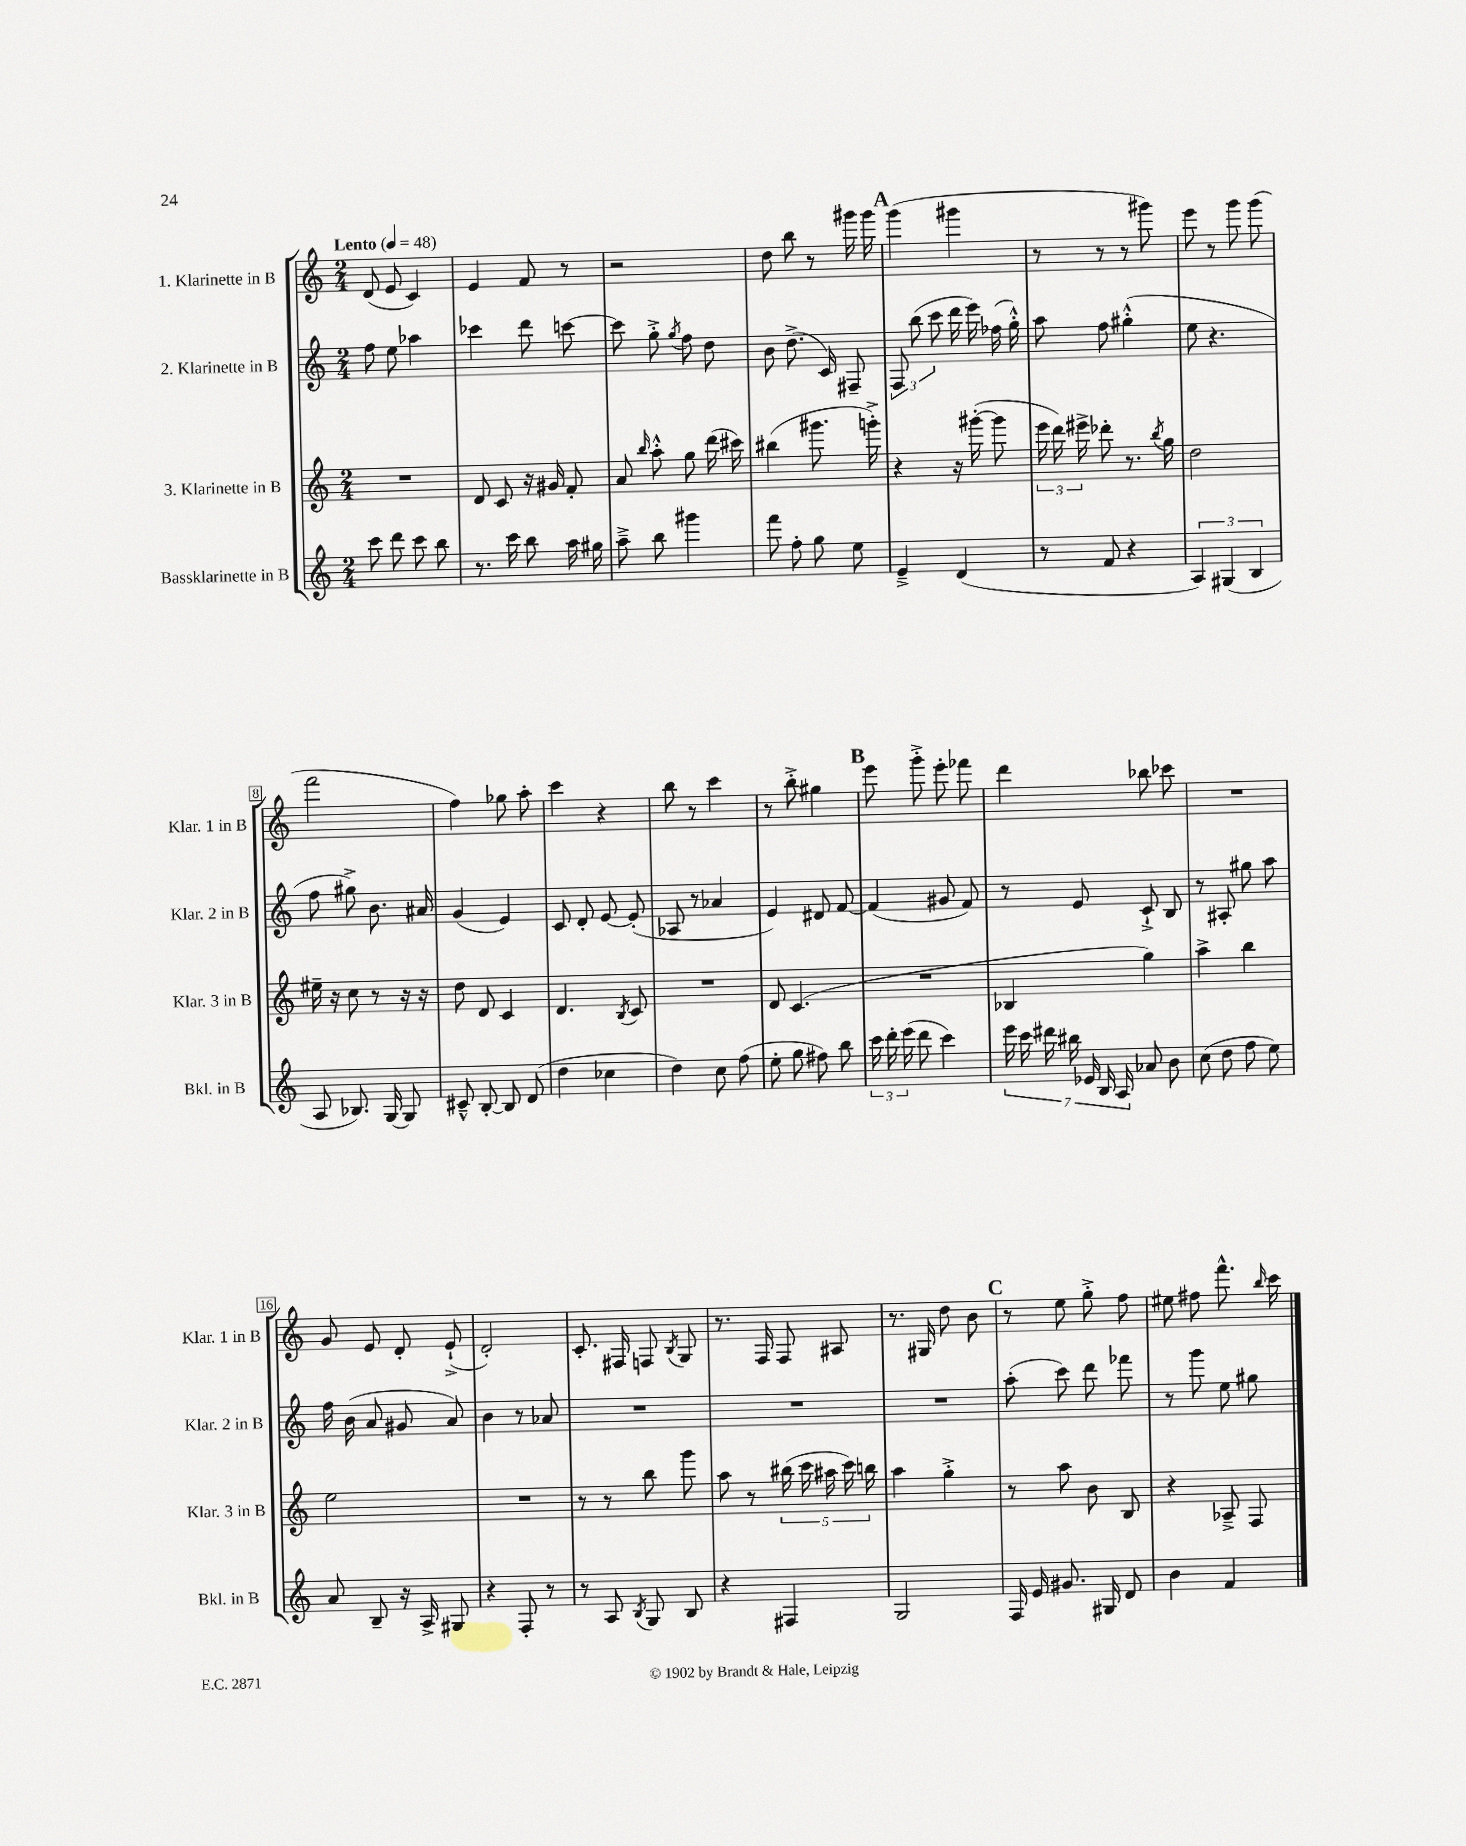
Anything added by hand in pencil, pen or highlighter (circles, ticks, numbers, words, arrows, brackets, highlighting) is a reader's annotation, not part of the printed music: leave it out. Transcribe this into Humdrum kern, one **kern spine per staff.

**kern	**kern	**kern	**kern
*part4	*part3	*part2	*part1
*staff4	*staff3	*staff2	*staff1
*I"Bassklarinette in B	*I"3. Klarinette in B	*I"2. Klarinette in B	*I"1. Klarinette in B
*I'Bkl. in B	*I'Klar. 3 in B	*I'Klar. 2 in B	*I'Klar. 1 in B
*clefG2	*clefG2	*clefG2	*clefG2
*k[]	*k[]	*k[]	*k[]
*M2/4	*M2/4	*M2/4	*M2/4
*MM48	*MM48	*MM48	*MM48
=1	=1	=1	=1
!	!	!	!LO:TX:a:B:t=Lento
8ccc\	2r	8ff\	(8d/
8ddd\	.	8ee\	8e/
8ccc\	.	4aa-X\	4c/)
8bb\	.	.	.
=2	=2	=2	=2
8.r	8d/	4ccc-X\	4e/
.	8c/	.	.
16ccc\	.	.	.
8bb\	16r	8ddd\	8f/
.	16g#X/	.	.
16aa\	8f'/	[8cccn\	8r
16gg#X\	.	.	.
=3	=3	=3	=3
8aa~^\	8a/	8ccc\]	2r
.	16qqbb/	.	.
8bb\	8aa'^^\	8gg'^\	.
.	.	8qgg/	.
4ggg#X\	8gg\	8ff\	.
.	(16ddd\	8dd\	.
.	16ccc#X\)	.	.
=4	=4	=4	=4
8fff\	(4bb#X\	8b\	8dd\
8ff'\	.	(8.dd^\	8bb\
8gg\	8.ggg#X\	.	8r
.	.	16c/)	.
8ee\	.	8F#X~/	16ggg#X\
.	16gggn'^\)	.	16ggg#\
!!LO:REH:place=s1:t=A
=5	=5	=5	=5
4e~^/	4r	12F/	(4ggg\
.	.	(12bb\	.
.	.	12ccc\	.
(4d/	16r	16ddd\	4ggg#X\
.	([16ggg#X'\	16eee\)	.
.	8ggg#\]	(16ff-X\	.
.	.	16gg'^^\)	.
=6	=6	=6	=6
8r	24eee\	8aa\	8r
.	24ddd\)	.	.
.	24eee#X^\	.	.
8f/	8ddd-X'\	8ff\	8r
4r	8.r	(4gg#X'^^\	8r
.	.	.	8ggg#X\)
.	8qbb/	.	.
.	16gg\	.	.
=7	=7	=7	=7
6A/)	2dd\	8ee\	8eee\
.	.	4.r	8r
(6G#X/	.	.	.
.	.	.	8ggg\
6B/	.	.	.
.	.	.	(8ggg\
!!LO:LB:g=z
=8	=8	=8	=8
8A/	16ee#X~\	8ff\	2fff\
.	16r	.	.
8.B-X/)	8cc\	8gg#X^\)	.
.	8r	8.b\	.
[16G/	.	.	.
8G/]	16r	.	.
.	16r	16a#X/	.
=9	=9	=9	=9
8c#X~^^/	8dd\	(4g/	4ff\)
[8B'/	8d/	.	.
8B/]	4c/	4e/)	8gg-X\
(8d/	.	.	8aa'\
=10	=10	=10	=10
4dd\	4.d/	8c/	4ccc\
.	.	8d'/	.
4cc-X\	.	[8e/	4r
.	8qB/	.	.
.	8c/	(8e'/]	.
=11	=11	=11	=11
4dd\)	2r	8A-X/	8bb\
.	.	8r	8r
8cc\	.	4a-X/	4ccc\
(8ff\	.	.	.
=12	=12	=12	=12
8ee'\	8d/	4e/)	8r
8gg\	(4.c/	.	8bb'^\
8ff#X\)	.	8d#X/	4gg#X\
8bb\	.	[8f/	.
!!LO:REH:place=s1:t=B
=13	=13	=13	=13
24ccc\	2r	(4f/]	8eee\
24ddd'\	.	.	.
(24eee\	.	.	.
8ddd\	.	.	8ggg'^\
4ccc\)	.	8g#X/	8eee'\
.	.	8f/)	8fff-X\
=14	=14	=14	=14
28eee\	4B-X/	8r	4ddd\
28ccc\	.	.	.
28ddd#X\	.	.	.
28bb#X\	.	.	.
.	.	8e/	.
28e-X/	.	.	.
28B/	.	.	.
28A/	.	.	.
8a-X/	4gg\)	8c`^/	8bb-X\
8b\	.	8B/	8ccc-X\
=15	=15	=15	=15
(8cc\	4aa^\	8r	2r
8dd\	.	8A#X'/	.
8ff\	4bb\	8gg#X\	.
8ee\)	.	8aa\	.
!!LO:LB:g=z
=16	=16	=16	=16
8a/	2ee\	16ff\	8g/
.	.	(16b\	.
8B~/	.	8a/	8e/
16r	.	8g#X/	8d'/
16A^/	.	.	.
8G#X/	.	8a/)	(8e`^/
=17	=17	=17	=17
4r	2r	4b\	2d'/)
8F'/	.	8r	.
8r	.	8a-X/	.
=18	=18	=18	=18
8r	8r	2r	8.c'/
8A/	8r	.	.
.	.	.	16F#X/
8qB/	.	.	.
8G/	8bb\	.	8Fn/
.	.	.	8qB/
8B/	8ggg\	.	8G/
=19	=19	=19	=19
4r	8aa\	2r	8.r
.	8r	.	.
.	.	.	16F/
4F#X/	(20bb#X\	.	8F/
.	20ccc\	.	.
.	20aa#X\	.	.
.	.	.	8A#X/
.	20ccc\)	.	.
.	20bbn\	.	.
=20	=20	=20	=20
2G/	4aa\	2r	8.r
.	.	.	16G#X/
.	4gg'^\	.	8dd\
.	.	.	8b\
!!LO:REH:place=s1:t=C
=21	=21	=21	=21
16F/	8r	(8aa'\	8r
16e/	.	.	.
8.g#X/	8aa\	8ccc\)	8ee\
.	8b\	8ddd\	8gg'^\
16G#X/	.	.	.
8d/	8B/	8fff-X\	8ff\
=22	=22	=22	=22
4b\	4r	8r	8ee#X\
.	.	8ggg\	8ff#X\
4f/	8A-X~^/	8ee\	8.fff^^\
.	8F/	8gg#X\	.
.	.	.	16qqbb/
.	.	.	16ccc\
==	==	==	==
*-	*-	*-	*-
